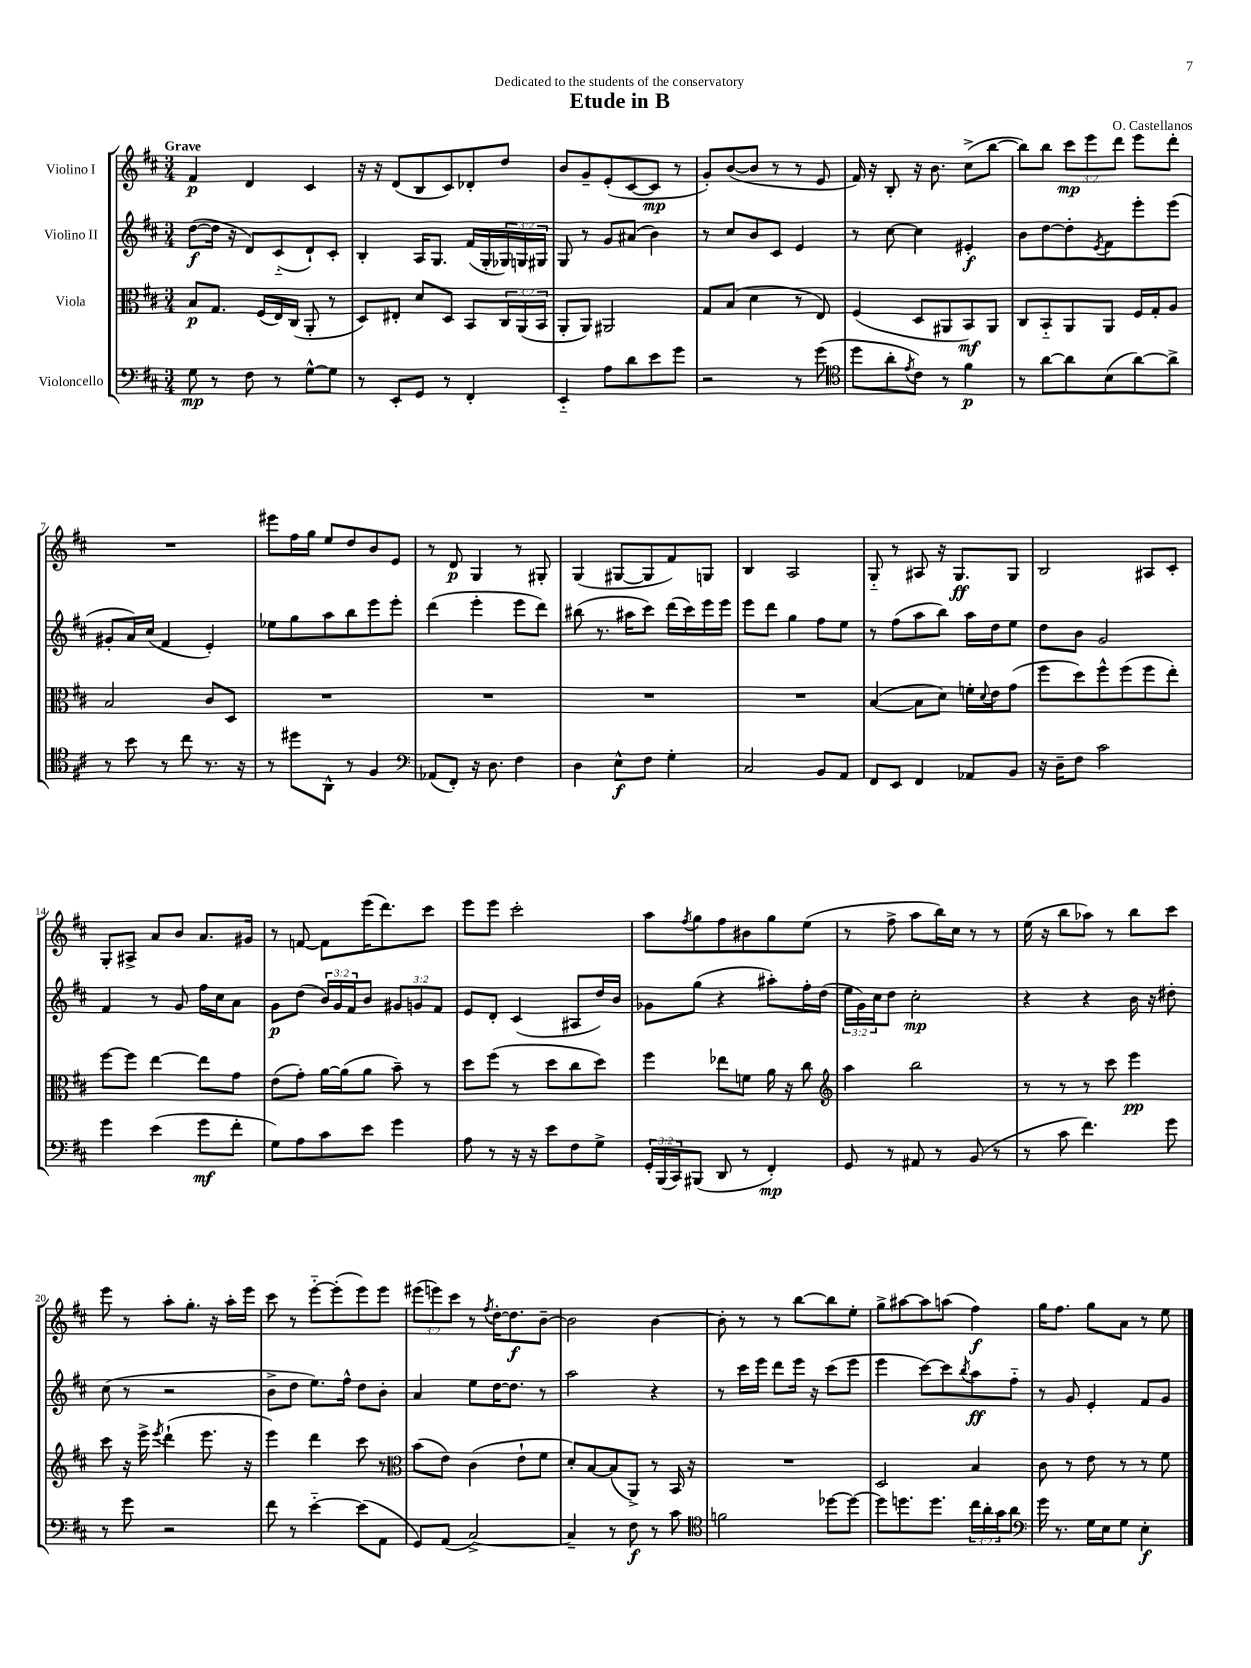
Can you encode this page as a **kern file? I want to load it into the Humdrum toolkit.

**kern	**kern	**kern	**kern
*staff4	*staff3	*staff2	*staff1
*clefF4	*clefC3	*clefG2	*clefG2
*k[f#c#]	*k[f#c#]	*k[f#c#]	*k[f#c#]
*M3/4	*M3/4	*M3/4	*M3/4
8G	8B	([8dd	4f#
8r	8.G	16dd]	.
.	.	16r	.
8F#	.	8d)	4d
.	(16F#	.	.
8r	16E)	(8c#'~	.
.	(16C#	.	.
[8G^^	8AA'	8d`)	4c#
8G]	8r	8c#'	.
=	=	=	=
8r	8D)	4B'	16r
.	.	.	16r
8EE'	8E#'	.	(8d
8GG	8d	16A	8B
.	.	8.G	.
8r	8D	.	8c#)
4FF#'	8BB	(16f#	8d-'
.	.	16G'	.
.	24C#	24G-)	8dd
.	(24AA	24G	.
.	24BB	24G#	.
=	=	=	=
4EE'~	8AA'	8G	8b
.	8AA)	8r	8g~
8A	2AA#	8g	(8e'
8d	.	(8a#	[8c#
8e	.	4b)	8c#]
8g	.	.	8r
=	=	=	=
2r	8G	8r	8g')
.	(8B	8cc#	([8b
.	4d	8b	8b]
.	.	8c#	8r
8r	8r	4e	8r
(8g	8E)	.	8e
=	=	=	=
*clefC4	*	*	*
8dd	(4F#	8r	16f#)
.	.	.	16r
8a'	.	[8cc#	8B'
8qe	.	.	.
8c#)	8D	4cc#]	16r
.	.	.	8.b
8r	8AA#	.	.
4f#	8BB)	4e#'	(8cc#^
.	8AA#	.	[8bb
=	=	=	=
8r	8C#	8b	8bb])
[8a	8BB'~	[8dd	8bb
8a]	8AA	8dd']	12ccc#
.	.	.	12eee
.	.	8qe	.
(8B	8AA	8f#	.
.	.	.	12ddd
[8a)	16F#	8eee'	8eee
.	16G'	.	.
8a^]	8A	(8eee	8ddd'
=	=	=	=
8r	2B	8g#'	2.r
8b	.	16a)	.
.	.	(16cc#	.
8r	.	4f#	.
8cc#	.	.	.
8.r	8c#	4e')	.
.	8D	.	.
16r	.	.	.
=	=	=	=
8r	2.r	8ee-	8eee#
8dd#	.	8gg	16ff#
.	.	.	16gg
8AA^^	.	8aa	8ee
8r	.	8bb	8dd
4F#	.	8eee	8b
.	.	8eee'	8e
=	=	=	=
*clefF4	*	*	*
(8AA-	2.r	(4ddd	8r
8FF#')	.	.	8d
16r	.	4eee'	4G
8.D	.	.	.
4F#	.	8eee	8r
.	.	8ddd)	8G#'
=	=	=	=
4D	2.r	(8bb#	(4G
.	.	8.r	.
8E^^	.	.	[8G#
.	.	16aa#	.
8F#	.	8ccc#)	8G#]
4G'	.	(16ddd	8f#)
.	.	16ccc#)	.
.	.	16eee	8G
.	.	16eee	.
=	=	=	=
2C#	2.r	8eee	4B
.	.	8ddd	.
.	.	4gg	2A
8BB	.	8ff#	.
8AA	.	8ee	.
=	=	=	=
8FF#	([4B	8r	8G'~
8EE	.	(8ff#	8r
4FF#	8B]	8aa	8A#
.	8d)	8bb)	16r
.	.	.	8.G
8AA-	16f'	16aa	.
.	8qqd	.	.
.	16e	16dd	.
8BB	(8g	8ee	8G
=	=	=	=
16r	8ff#	8dd	2B
16D~	.	.	.
8F#	8dd)	8b	.
2c#	8ff#^^	2g	.
.	(8ff#	.	.
.	8ff#	.	8A#
.	8ee')	.	8c#'
=	=	=	=
4g	[8ff#	4f#	8G'
.	8ff#]	.	8A#^
(4e	[4ee	8r	8a
.	.	8g	8b
8g	8ee]	16ff#	8.a
.	.	16cc#	.
8f#'	8g	8a	.
.	.	.	16g#
=	=	=	=
8G)	(8e	8g	8r
8A	8g')	(8dd	[8f
8c#	[16a	24b)	8f]
.	.	24g	.
.	(16a]	.	.
.	.	24f#	.
8e	8a	8b	(16eee
.	.	.	8.ddd)
4g	8b~)	12g#	.
.	.	12g	.
.	8r	.	8ccc#
.	.	12f#	.
=	=	=	=
8A	8dd	8e	8eee
8r	(8ff#	8d'	8eee
16r	8r	(4c#	2ccc#'
16r	.	.	.
8e	8dd	.	.
8F#	8cc#	8A#	.
8G^	8dd)	16dd)	.
.	.	16b	.
=	=	=	=
24GG'	4ff#	8g-	8aa
(24BBB	.	.	.
24CC#)	.	.	.
.	.	.	8qff#
(8BBB#	.	(8gg	8gg
8DD	8ee-	4r	8ff#
8r	8f	.	8b#
4FF#')	16a	8aa#')	8gg
.	16r	.	.
.	8cc#	16ff#'	(8ee
.	.	(16dd	.
=	=	=	=
*	*clefG2	*	*
8GG	4aa	24ee	8r
.	.	24g)	.
.	.	24cc#	.
8r	.	8dd	8ff#^
8AA#	2bb	2cc#'	8aa
8r	.	.	16bb)
.	.	.	16cc#
(8BB	.	.	8r
8r	.	.	8r
=	=	=	=
8r	8r	4r	(16ee
.	.	.	16r
8c#	8r	.	8bb
4.f#)	8r	4r	8aa-)
.	8ccc#	.	8r
.	4eee	16b	8bb
.	.	16r	.
8g	.	8dd#'	8ccc#
=	=	=	=
8r	8ccc#	(8cc#	8eee
8g	16r	8r	8r
.	16eee^	.	.
.	8qeee	.	.
2r	(4ddd`	2r	8aa'
.	.	.	8.gg'
.	8.eee	.	.
.	.	.	16r
.	.	.	16aa'
.	16r	.	16eee
=	=	=	=
8f#	4eee)	8b^	8ccc#
8r	.	8dd	8r
[4e'~	4ddd	8.ee)	[8eee'~
.	.	.	(8eee']
.	.	16ff#^^	.
(8e]	8ccc#	8dd	8eee)
8AA	8r	8b'	8eee
=	=	=	=
*	*clefC3	*	*
8GG)	(8b	4a	(12eee#
.	.	.	12eee)
(8AA	8e)	.	.
.	.	.	12ccc#
[2C#^)	(4c#	8ee	8r
.	.	.	8qff#
.	.	[16dd	[16dd'
.	.	8.dd]	8.dd]
.	8e`	.	.
.	8f#	8r	[8b~
=	=	=	=
4C#~]	8d')	2aa	2b]
.	[8B	.	.
8r	(8B]	.	.
8F#	8AA^)	.	.
8r	8r	4r	[4b
8c#	16BB	.	.
.	16r	.	.
=	=	=	=
*clefC4	*	*	*
2f	2.r	8r	8b']
.	.	16ccc#	8r
.	.	16eee	.
.	.	8ddd	8r
.	.	16eee	[8bb
.	.	16r	.
[8dd-	.	(8ccc#	8bb]
8dd-_	.	8eee	8ee'
=	=	=	=
8dd-]	2D	4eee	8gg^
8.dd	.	.	[8aa#
.	.	[8ccc#)	8aa#]
8.dd	.	.	.
.	.	8ccc#]	(8aa
.	.	8qbb	.
24cc#	4B	8aa	4ff#)
24a'	.	.	.
24g	.	.	.
8a	.	8ff#'~	.
=	=	=	=
*clefF4	*	*	*
16g	8c#	8r	16gg
8.r	.	.	8.ff#
.	8r	8g	.
16G	8e	4e'	8gg
16E	.	.	.
8G	8r	.	8a
4E'	8r	8f#	8r
.	8f#	8g	8ee
==	==	==	==
*-	*-	*-	*-
